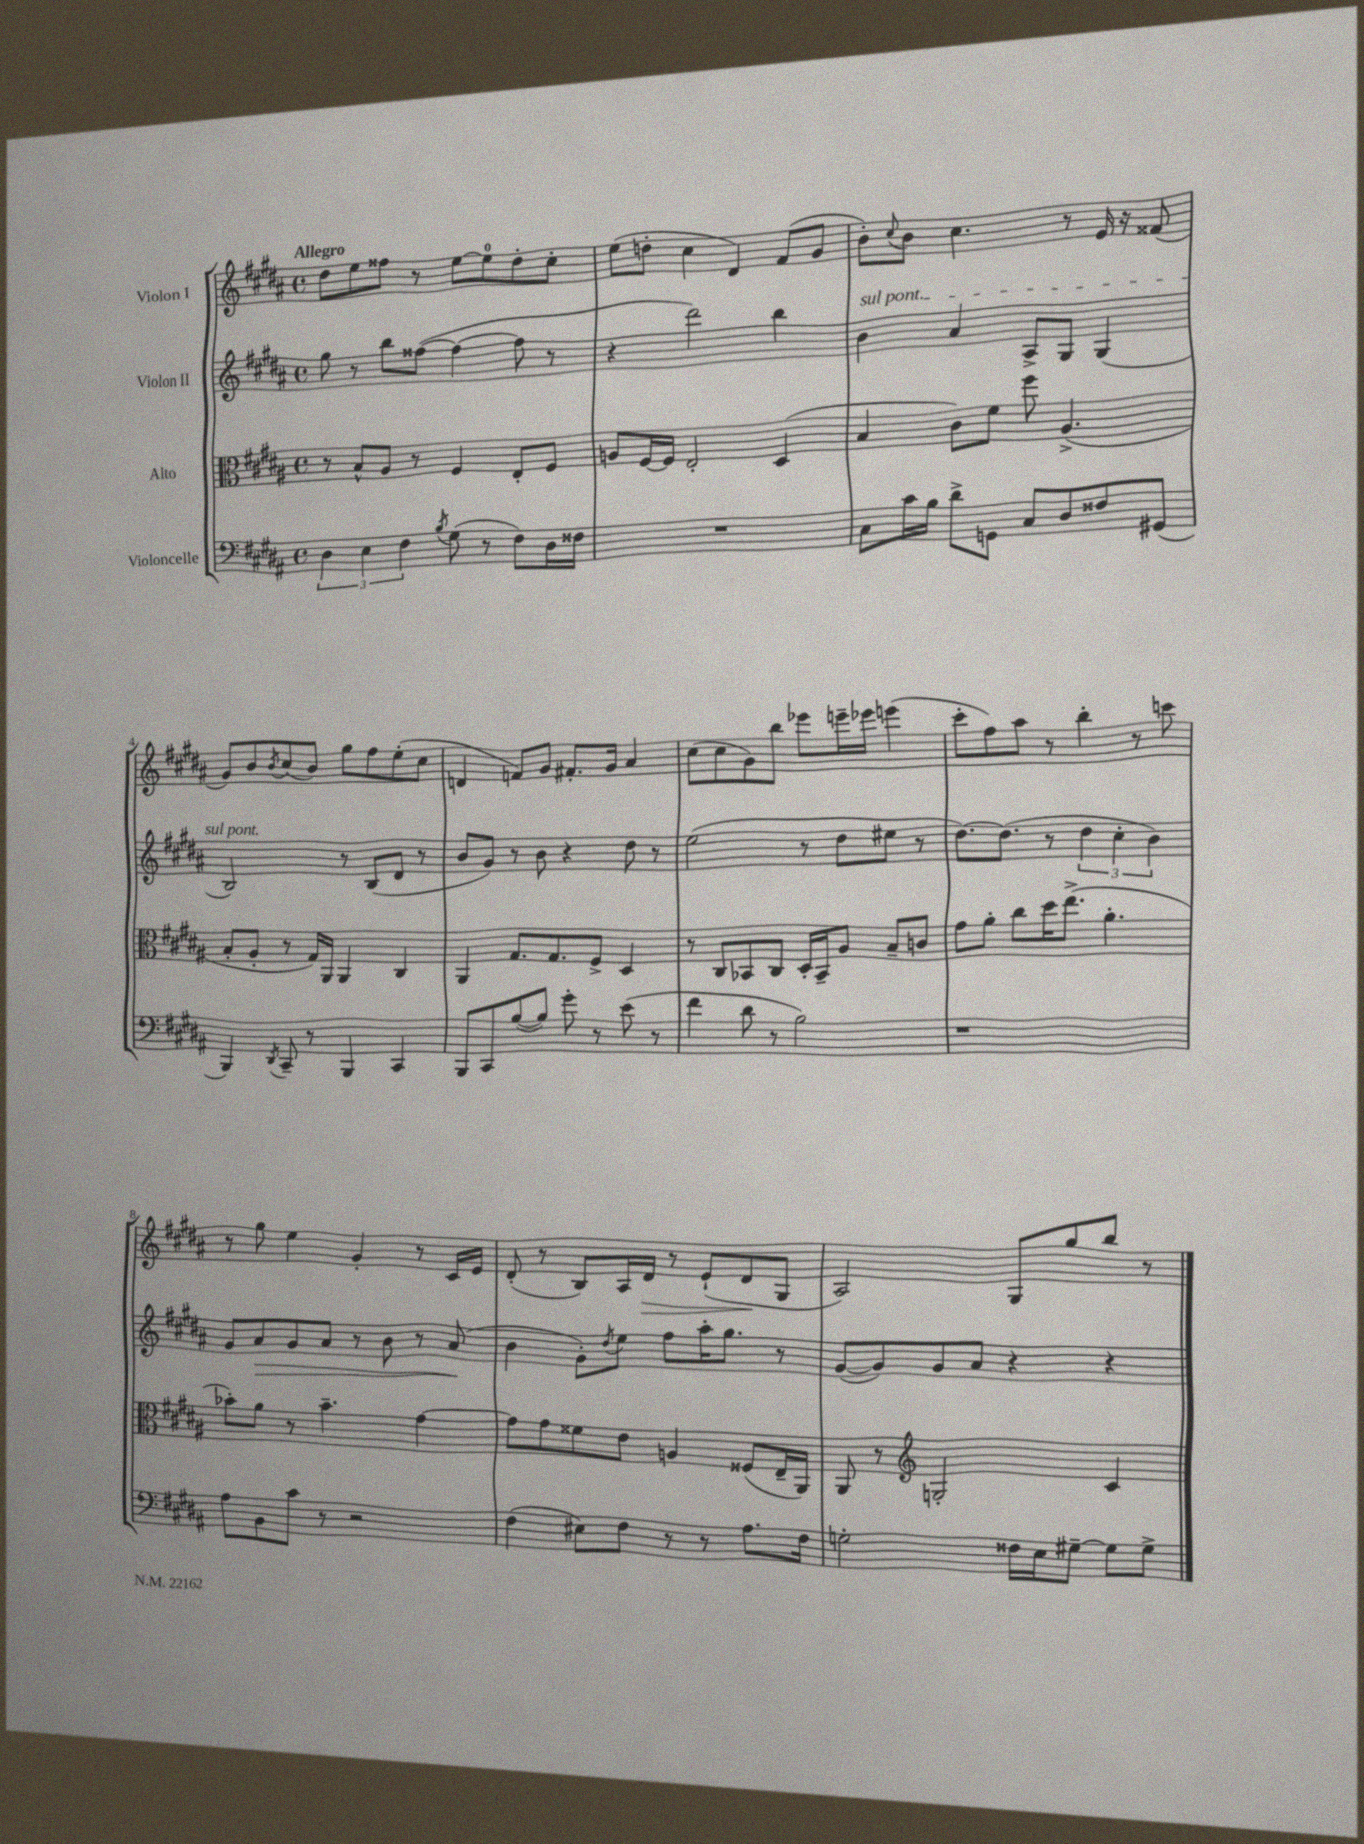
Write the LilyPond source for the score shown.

<<
\new StaffGroup <<
\new Staff = "s0" \with { instrumentName = "Violon I" } {
    \clef treble \key b \major \defaultTimeSignature \time 4/4 \tempo "Allegro"
    dis''8 e''8 fisis''8 r8 e''8~ e''8-0 dis''8-. cis''8-. |
    e''8( d''8-. cis''4 dis'4) fis'8( gis'8 |
    b'8-.) \appoggiatura { cis''8 } b'8 cis''4. r8 e'16 r16 fisis'8( |
    gis'8) b'8 \acciaccatura { b'8 } cis''8( b'8) gis''8 fis''8 e''8-.( cis''8 |
    d'4 f'8) gis'8 fis'8.-. gis'16 ais'4 |
    cis''8( cis''8 gis'8) b''8 ees'''8 e'''16-- ees'''16 e'''4( |
    cis'''8-. fis''8) ais''8 r8 b''4-. r8 c'''8 |
    r8 gis''8 e''4 gis'4-. r8 cis'16 e'16 |
    dis'8-.( r8 b8) ais16 dis'16\> r8 e'8-!( dis'8\! gis8 |
    ais2) gis8 gis''8 b''8 r8 \bar "|." |
}
\new Staff = "s1" \with { instrumentName = "Violon II" } {
    \clef treble \key b \major \defaultTimeSignature \time 4/4
    gis''8 r8 b''8 fisis''8~( fisis''4~ fisis''8 r8 |
    r4 dis'''2) b''4 |
    \once \override TextSpanner.bound-details.left.text = \markup { \italic "sul pont." } b'4\startTextSpan ais'4 ais8-> gis8 gis4( |
    b2\stopTextSpan) r8 b8( dis'8 r8 |
    b'8 gis'8) r8 b'8 r4 dis''8 r8 |
    e''2( r8 dis''8 eis''8 r8 |
    dis''8.~) dis''8.( r8 \tuplet 3/2 { dis''4 cis''4-. b'4) } |
    gis'8 ais'8\> gis'8 ais'8 r8 b'8 r8 ais'8\!( |
    b'4 gis'8-.) \acciaccatura { dis''8 } e''8 fis''8 ais''16-. gis''8. r8 |
    gis'8~( gis'8) gis'8 ais'8 r4 r4 \bar "|." |
}
\new Staff = "s2" \with { instrumentName = "Alto" } {
    \clef alto \key b \major \defaultTimeSignature \time 4/4
    r8 b8-^ ais8 r8 fis4 e8-. fis8 |
    a8 fis16~ fis16 e2-. dis4( |
    b4 cis'8) fis'8 fis''8 ais4.->( |
    b8-. ais8-. r8 gis16) ais,16 ais,4 cis4 |
    ais,4 gis8. gis8. fis8-> dis4 |
    r8 cis8 bes,8 cis8 dis16-. bes,16-- ais8 b8-- c'8 |
    gis'8 ais'8-. cis''8 dis''16 e''8.->( ais'4.-. |
    bes'8-.) ais'8 r8 bes'4.-- gis'4~ |
    gis'8 gis'8 fisis'8 e'8 a4 fisis8( e16-- ais,16) |
    ais,8 r8 \clef treble g2-. cis'4 \bar "|." |
}
\new Staff = "s3" \with { instrumentName = "Violoncelle" } {
    \clef bass \key b \major \defaultTimeSignature \time 4/4
    \tuplet 3/2 { dis4 e4 fis4 } \acciaccatura { b8 } gis8( r8 fis8) dis16 fisis16 |
    R1 |
    cis8 cis'16 b16 dis'8-> g,8 cis8 dis8 fisis8 gis,8( |
    b,,4) \acciaccatura { dis,8 } cis,8-- r8 b,,4 cis,4 |
    b,,8 cis,8 b8~( b8) gis'8-. r8 e'8( r8 |
    fis'4 dis'8 r8 b2) |
    r1 |
    ais8 b,8 cis'8 r8 r2 |
    fis4( eis8) fis8 r8 r8 ais8. fis16 |
    g2-. fisis16 e16 gis8~-- gis8 gis8-> \bar "|." |
}
>>
>>
